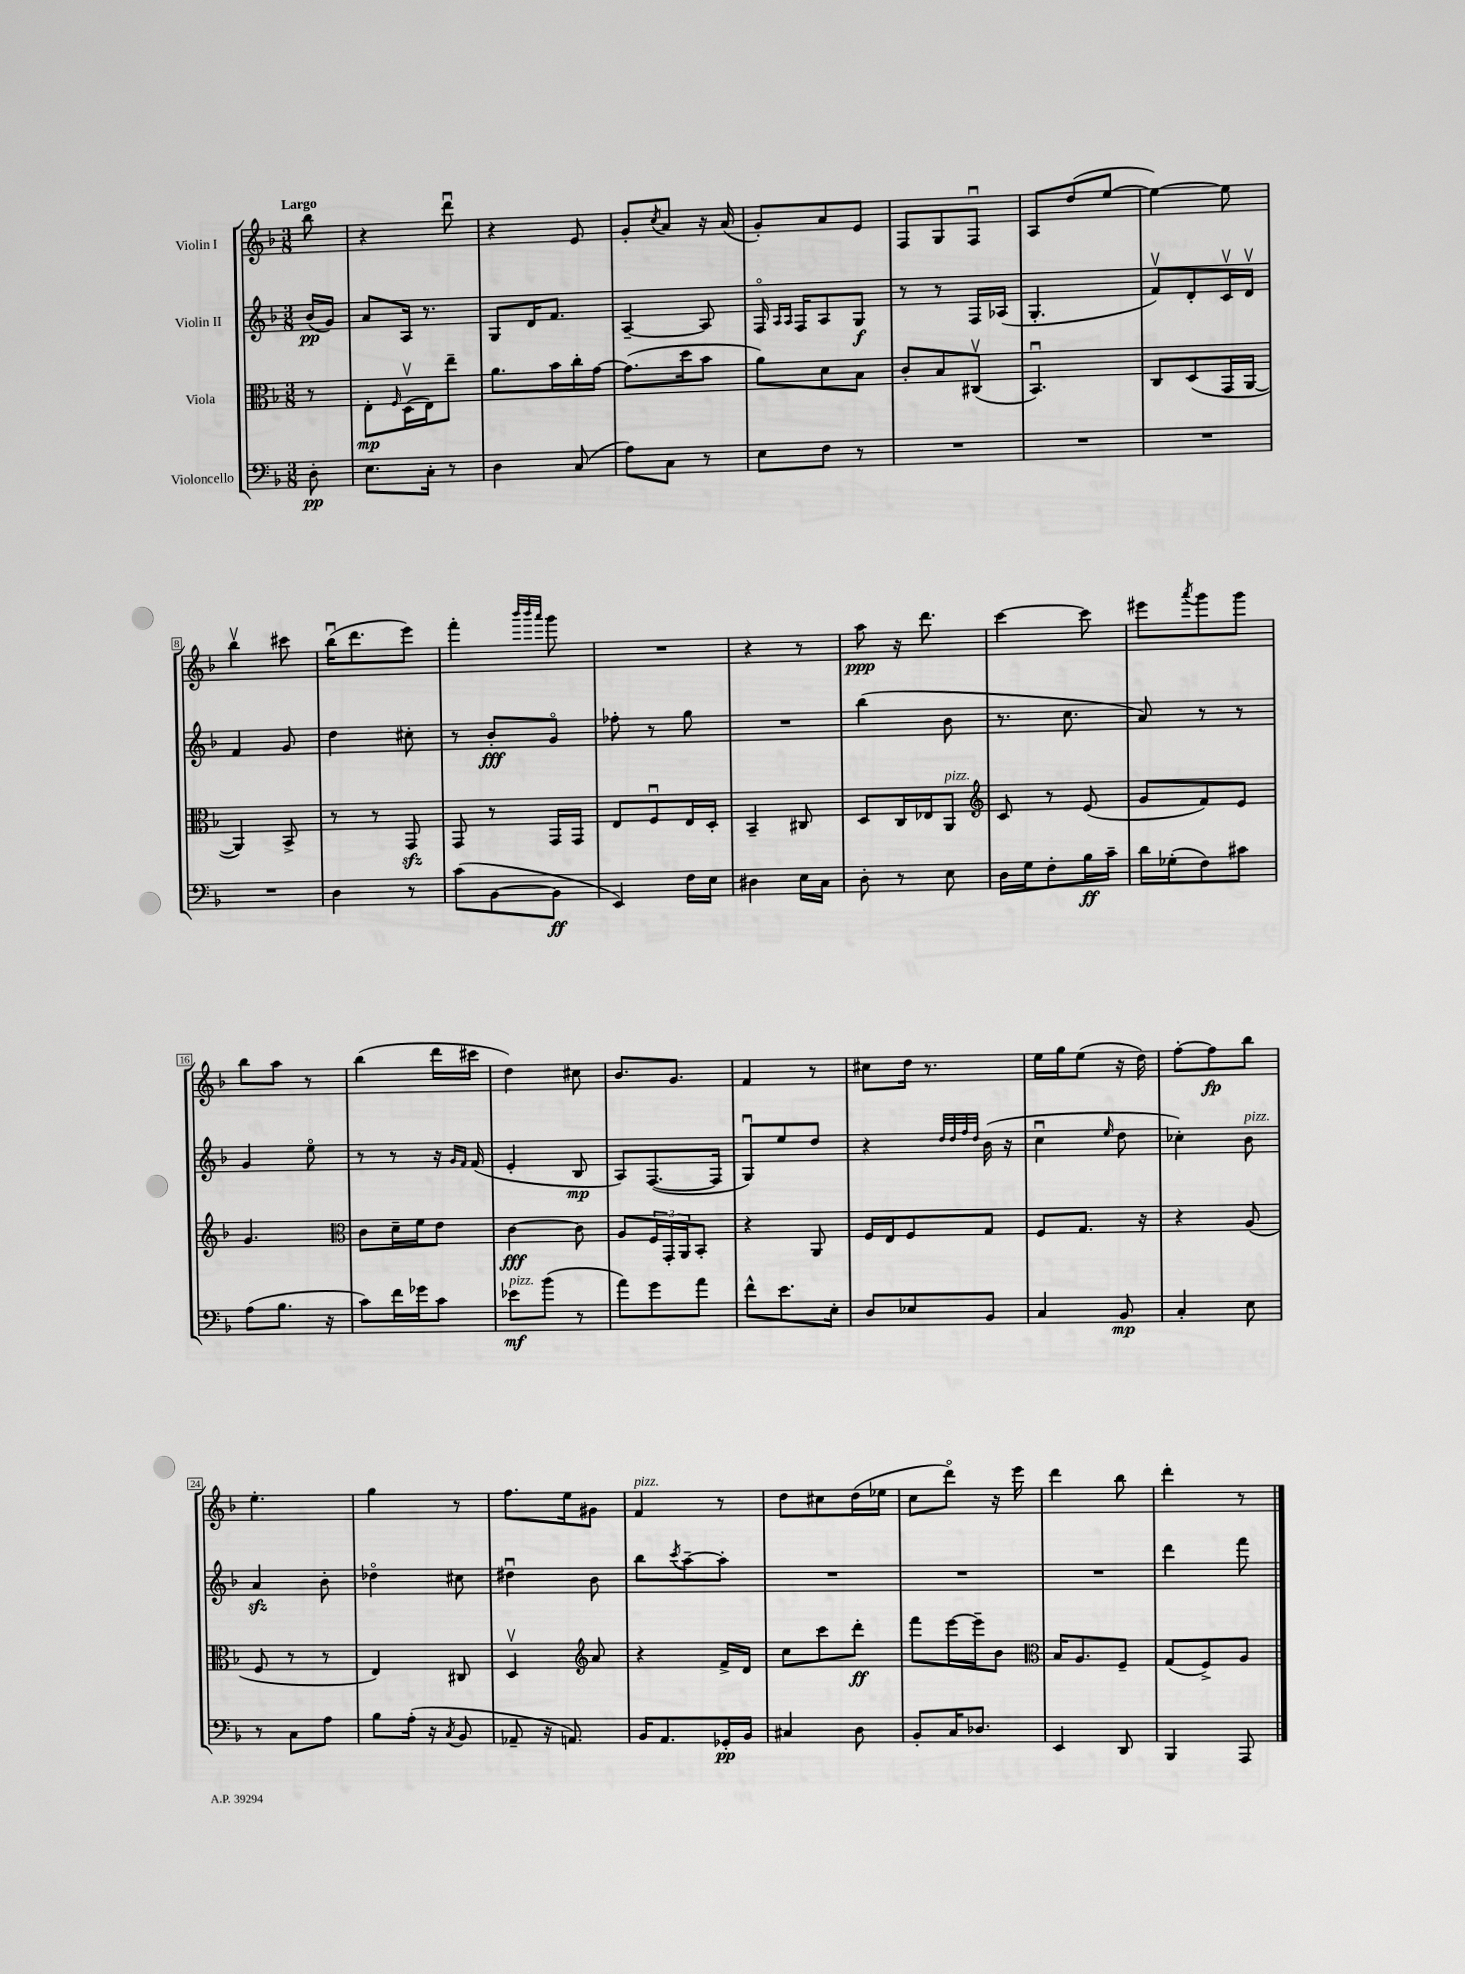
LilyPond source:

<<
\new StaffGroup <<
\new Staff = "s0" \with { instrumentName = "Violin I" } {
    \clef treble \key f \major \numericTimeSignature \time 3/8 \partial 8 \tempo "Largo"
    bes''8 |
    r4 d'''8\downbow |
    r4 e'8 |
    g'8-. \acciaccatura { c''8 } a'8 r16 a'16( |
    g'8-.) a'8 e'8 |
    f8 g8 f8\downbow |
    a8 d''8( e''8~ |
    e''4~) e''8 |
    bes''4\upbow cis'''8 |
    bes''16\downbow( d'''8. e'''8) |
    f'''4-. \grace { bes'''32 bes'''32 a'''32 } g'''8 |
    R4. |
    r4 r8 |
    a''8\ppp r16 d'''8. |
    c'''4~ c'''8 |
    eis'''8 \acciaccatura { a'''8 } g'''8 g'''8 |
    bes''8 a''8 r8 |
    bes''4( d'''16 cis'''16 |
    d''4) cis''8 |
    bes'8. g'8. |
    f'4 r8 |
    cis''8 d''16 r8. |
    e''16 g''16 e''8( r16 d''16) |
    f''8~-. f''8\fp bes''8 |
    e''4.-. |
    g''4 r8 |
    f''8. e''16 gis'8 |
    f'4^\markup { \italic "pizz." } r8 |
    d''8 cis''8 d''16( ees''16 |
    c''8 d'''8\flageolet) r16 e'''16 |
    d'''4 bes''8 |
    d'''4-. r8 \bar "|." |
}
\new Staff = "s1" \with { instrumentName = "Violin II" } {
    \clef treble \key f \major \numericTimeSignature \time 3/8 \partial 8
    bes'16\pp( g'16) |
    a'8 a16 r8. |
    g8 d'16 f'8. |
    a4~-- a8 |
    f16\flageolet \grace { a16 a16 } f16 a8 g8\f |
    r8 r8 f16 aes16( |
    g4.-. |
    f'8\upbow) d'8-. c'16\upbow d'16\upbow |
    f'4 g'8 |
    d''4 cis''8-. |
    r8 bes'8-.\fff g'8\flageolet |
    fes''8-. r8 g''8 |
    R4. |
    bes''4( bes'8 |
    r8. c''8. |
    a'8) r8 r8 |
    g'4 e''8\flageolet |
    r8 r8 r16 \grace { g'16 f'16 } f'16( |
    e'4-. bes8\mp |
    a8) f8.~( f16 |
    g8\downbow) e''8 d''8 |
    r4 \grace { d''32 d''32 f''32 d''32 } bes'16( r16 |
    c''4\downbow \grace { e''16 } d''8 |
    ces''4-.) bes'8^\markup { \italic "pizz." } |
    a'4\sfz bes'8-. |
    des''4\flageolet cis''8 |
    dis''4\downbow bes'8 |
    bes''8 \acciaccatura { c'''8 } a''8~-- a''8-. |
    R4. |
    R4. |
    R4. |
    d'''4 f'''8 \bar "|." |
}
\new Staff = "s2" \with { instrumentName = "Viola" } {
    \clef alto \key f \major \numericTimeSignature \time 3/8 \partial 8
    r8 |
    e8-.\mp \grace { f16 } d16\upbow( e16) e''8-- |
    a'8. bes'16 c''16-. g'16~ |
    g'8.( d''16 bes'8 |
    a'8) d'8 bes8 |
    c'8-. bes8 cis8\upbow( |
    bes,4.\downbow) |
    c8 d8( g,16 a,16~ |
    a,4) bes,8-> |
    r8 r8 g,8\sfz |
    g,8 r8 g,16 g,16 |
    e8 f8\downbow e16 d16-. |
    bes,4-- cis8 |
    d8 c16 ees16 a,8^\markup { \italic "pizz." } |
    \clef treble c'8 r8 e'8( |
    g'8 f'8) e'8 |
    g'4. |
    \clef alto c'8 d'16-- f'16 e'8 |
    c'4~\fff c'8 |
    a8 \tuplet 3/2 { f16 g,16-. a,16 } bes,8-. |
    r4 a,8 |
    f16 e16 f8 g8 |
    f8 g8. r16 |
    r4 a8( |
    f8 r8 r8 |
    e4) cis8 |
    d4\upbow \clef treble a'8 |
    r4 f'16-> d'16 |
    c''8 c'''8 d'''8-.\ff |
    f'''8 e'''16~ e'''16-- bes'8 |
    \clef alto bes16 a8. f8-- |
    g8( f8->) a8 \bar "|." |
}
\new Staff = "s3" \with { instrumentName = "Violoncello" } {
    \clef bass \key f \major \numericTimeSignature \time 3/8 \partial 8
    d8-.\pp |
    e8. c16-. r8 |
    d4 c8( |
    a8) c8 r8 |
    e8 f8 r8 |
    R4. |
    R4. |
    R4. |
    R4. |
    d4 r8 |
    c'8( bes,8~ bes,8\ff |
    e,4) f16 e16 |
    dis4 e16 c16 |
    d8-. r8 e8 |
    d16 g16 f8-. bes16\ff c'16-- |
    d'16 ges16-.( f8) cis'8 |
    a8( bes8. r16 |
    c'8) f'16 ges'16 c'8 |
    ees'8\mf^\markup { \italic "pizz." } bes'8( r8 |
    a'8) g'8 a'8 |
    f'8-^ e'8. e16-. |
    d8 ees8 bes,8 |
    c4 bes,8\mp |
    c4-. e8 |
    r8 c8 a8 |
    bes8 a16-.( r16 \acciaccatura { c8 } bes,8 |
    aes,8-- r16 a,8.) |
    bes,16 a,8. ges,16-.\pp bes,16 |
    cis4 d8 |
    bes,8-. c16 des8. |
    e,4 d,8 |
    bes,,4 a,,8 \bar "|." |
}
>>
>>
\layout { \context { \Score \override BarNumber.stencil = #(make-stencil-boxer 0.1 0.3 ly:text-interface::print) } }
